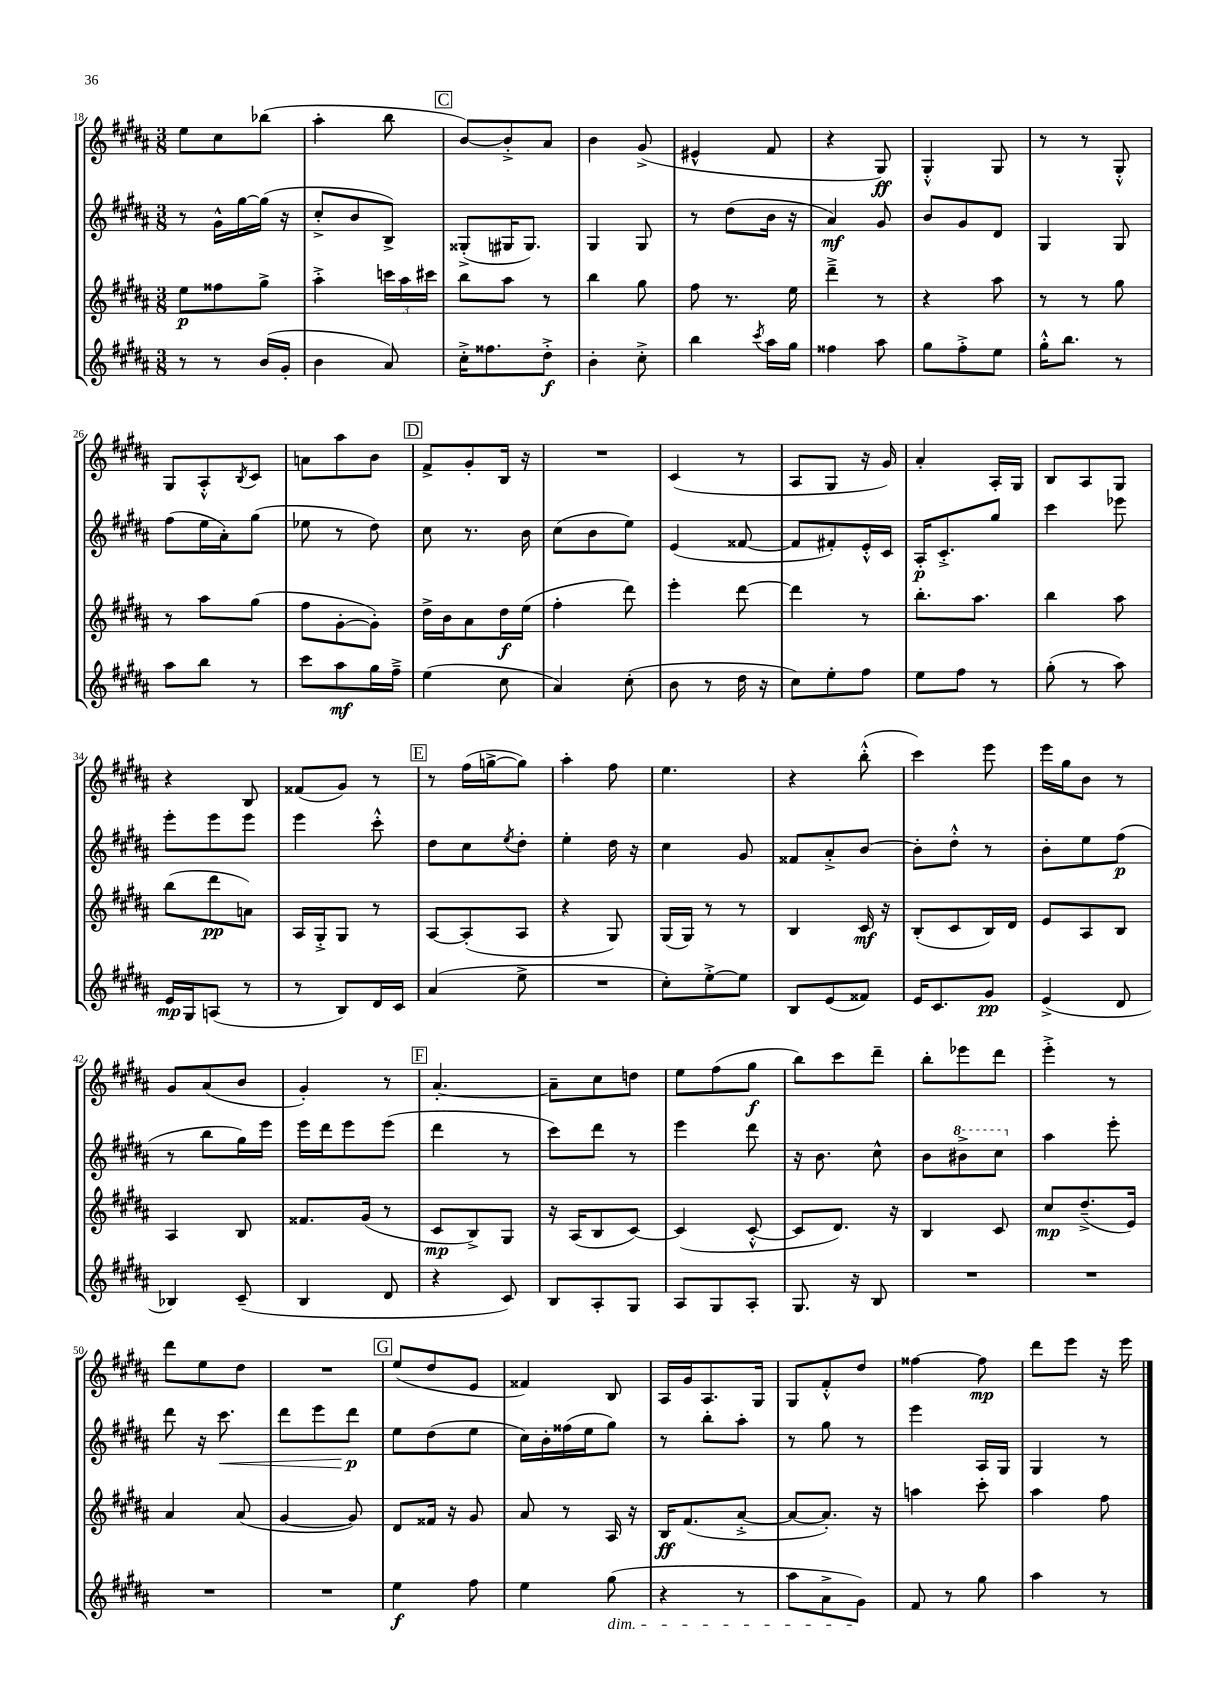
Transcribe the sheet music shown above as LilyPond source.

<<
\new StaffGroup <<
\new Staff = "s0" {
    \clef treble \key b \major \numericTimeSignature \time 3/8
    e''8 cis''8 bes''8( |
    ais''4-. b''8 |
    \mark \markup { \box "C" } b'8~) b'8-.-> ais'8 |
    b'4 gis'8->( |
    eis'4-^ fis'8 |
    r4 gis8\ff) |
    gis4-.-^ gis8 |
    r8 r8 gis8-.-^ |
    gis8 ais8-.-^ \acciaccatura { b8 } cis'8 |
    a'8 ais''8 b'8 |
    \mark \markup { \box "D" } fis'8-> gis'8-. b16 r16 |
    R4. |
    cis'4( r8 |
    ais8 gis8 r16 gis'16) |
    ais'4-. ais16-. gis16 |
    b8 ais8 gis8 |
    r4 b8 |
    fisis'8( gis'8) r8 |
    \mark \markup { \box "E" } r8 fis''16( g''16~-> g''8) |
    ais''4-. fis''8 |
    e''4. |
    r4 b''8-.-^( |
    cis'''4) e'''8 |
    e'''16 gis''16 b'8 r8 |
    gis'8 ais'8( b'8 |
    gis'4-.) r8 |
    \mark \markup { \box "F" } ais'4.~-. |
    ais'8-- cis''8 d''8 |
    e''8 fis''8( gis''8\f |
    b''8) cis'''8 dis'''8-- |
    b''8-. ees'''8 dis'''8 |
    e'''4-.-> r8 |
    dis'''8 e''8 dis''8 |
    R4. |
    \mark \markup { \box "G" } e''8( dis''8 e'8 |
    fisis'4) b8 |
    ais16 gis'16 ais8. gis16 |
    gis8 fis'8-.-^ dis''8 |
    fisis''4~ fisis''8\mp |
    dis'''8 e'''8 r16 e'''16 \bar "|." |
}
\new Staff = "s1" {
    \clef treble \key b \major \numericTimeSignature \time 3/8
    r8 gis'16-^ gis''16~ gis''16( r16 |
    cis''8-.-> b'8 b8->) |
    \mark \markup { \box "C" } gisis8-.->( gis16 gis8.) |
    gis4 gis8 |
    r8 dis''8( b'16 r16 |
    ais'4\mf) gis'8 |
    b'8 gis'8 dis'8 |
    gis4 gis8 |
    fis''8( e''16 ais'16-.) gis''8( |
    ees''8 r8 dis''8) |
    \mark \markup { \box "D" } cis''8 r8. b'16 |
    cis''8( b'8 e''8) |
    e'4( fisis'8~ |
    fisis'8 fis'8-.) e'16-.-^ cis'16 |
    ais16-.\p cis'8.-.-> gis''8 |
    cis'''4 ees'''8 |
    e'''8-. e'''8 e'''8 |
    e'''4 cis'''8-.-^ |
    \mark \markup { \box "E" } dis''8 cis''8 \acciaccatura { e''8 } dis''8-. |
    e''4-. dis''16 r16 |
    cis''4 gis'8 |
    fisis'8 ais'8-.-> b'8~ |
    b'8-. dis''8-.-^ r8 |
    b'8-. e''8 fis''8\p( |
    r8 b''8 gis''16) e'''16 |
    e'''16 dis'''16 e'''8 e'''8( |
    \mark \markup { \box "F" } dis'''4 r8 |
    cis'''8) dis'''8 r8 |
    e'''4 dis'''8 |
    r16 b'8. cis''8-^ |
    b'8 \ottava #1 bis''8-> cis'''8 \ottava #0 |
    ais''4 e'''8-. |
    dis'''8 r16 cis'''8.\< |
    dis'''8 e'''8 dis'''8\p\! |
    \mark \markup { \box "G" } e''8 dis''8( e''8 |
    cis''16) b'16-. fisis''16( e''16 gis''8) |
    r8 b''8-. ais''8-. |
    r8 gis''8 r8 |
    e'''4 ais16 gis16 |
    gis4 r8 \bar "|." |
}
\new Staff = "s2" {
    \clef treble \key b \major \numericTimeSignature \time 3/8
    e''8\p fisis''8 gis''8-> |
    ais''4-.-> \tuplet 3/2 { c'''16 ais''16 cis'''16 } |
    \mark \markup { \box "C" } b''8 ais''8 r8 |
    b''4 gis''8 |
    fis''8 r8. e''16 |
    dis'''4---> r8 |
    r4 ais''8 |
    r8 r8 gis''8 |
    r8 ais''8 gis''8( |
    fis''8 gis'8~-. gis'8-.) |
    \mark \markup { \box "D" } dis''16-> b'16 ais'8 dis''16\f e''16( |
    fis''4-. dis'''8) |
    e'''4-. dis'''8~ |
    dis'''4 r8 |
    b''8.-. ais''8. |
    b''4 ais''8 |
    b''8( dis'''8\pp a'8) |
    ais16 gis16-.-> gis8 r8 |
    \mark \markup { \box "E" } ais8~ ais8-.( ais8 |
    r4 gis8) |
    gis16( gis16) r8 r8 |
    b4 cis'16\mf r16 |
    b8-.( cis'8 b16) dis'16 |
    e'8 ais8 b8 |
    ais4 b8 |
    fisis'8. gis'16( r8 |
    \mark \markup { \box "F" } cis'8\mp b8->) gis8 |
    r16 ais16( b8 cis'8~) |
    cis'4( cis'8~-.-^ |
    cis'8 dis'8.) r16 |
    b4 cis'8 |
    cis''8\mp dis''8.--->( e'16) |
    ais'4 ais'8( |
    gis'4~ gis'8) |
    \mark \markup { \box "G" } dis'8 fisis'16 r16 gis'8 |
    ais'8 r8 ais16 r16 |
    b16\ff fis'8.( ais'8~-.-> |
    ais'8~ ais'8.-.) r16 |
    a''4 cis'''8-. |
    ais''4 fis''8 \bar "|." |
}
\new Staff = "s3" {
    \clef treble \key b \major \numericTimeSignature \time 3/8
    r8 r8 b'16( gis'16-. |
    b'4 ais'8) |
    \mark \markup { \box "C" } cis''16-.-> fisis''8. dis''8-.->\f |
    b'4-. cis''8-.-> |
    b''4 \acciaccatura { cis'''8 } ais''16 gis''16 |
    fisis''4 ais''8 |
    gis''8 fis''8-.-> e''8 |
    gis''16-.-^ b''8. r8 |
    ais''8 b''8 r8 |
    cis'''8 ais''8\mf gis''16 fis''16---> |
    \mark \markup { \box "D" } e''4( cis''8 |
    ais'4) cis''8-.( |
    b'8 r8 dis''16 r16 |
    cis''8) e''8-. fis''8 |
    e''8 fis''8 r8 |
    gis''8-.( r8 ais''8) |
    e'16\mp gis16 a8( r8 |
    r8 b8) dis'16 cis'16 |
    \mark \markup { \box "E" } ais'4( e''8-> |
    R4. |
    cis''8-.) e''8~-.-> e''8 |
    b8 e'8( fisis'8) |
    e'16 cis'8. gis'8\pp |
    e'4->( dis'8 |
    bes4) cis'8--( |
    b4 dis'8 |
    \mark \markup { \box "F" } r4 cis'8) |
    b8 ais8-. gis8 |
    ais8 gis8 ais8-. |
    gis8. r16 b8 |
    R4. |
    R4. |
    R4. |
    R4. |
    \mark \markup { \box "G" } e''4\f fis''8 |
    e''4 gis''8\dim( |
    r4 r8 |
    ais''8 ais'8-> gis'8\!) |
    fis'8 r8 gis''8 |
    ais''4 r8 \bar "|." |
}
>>
>>
\layout { \context { \Score currentBarNumber = #18 } }
